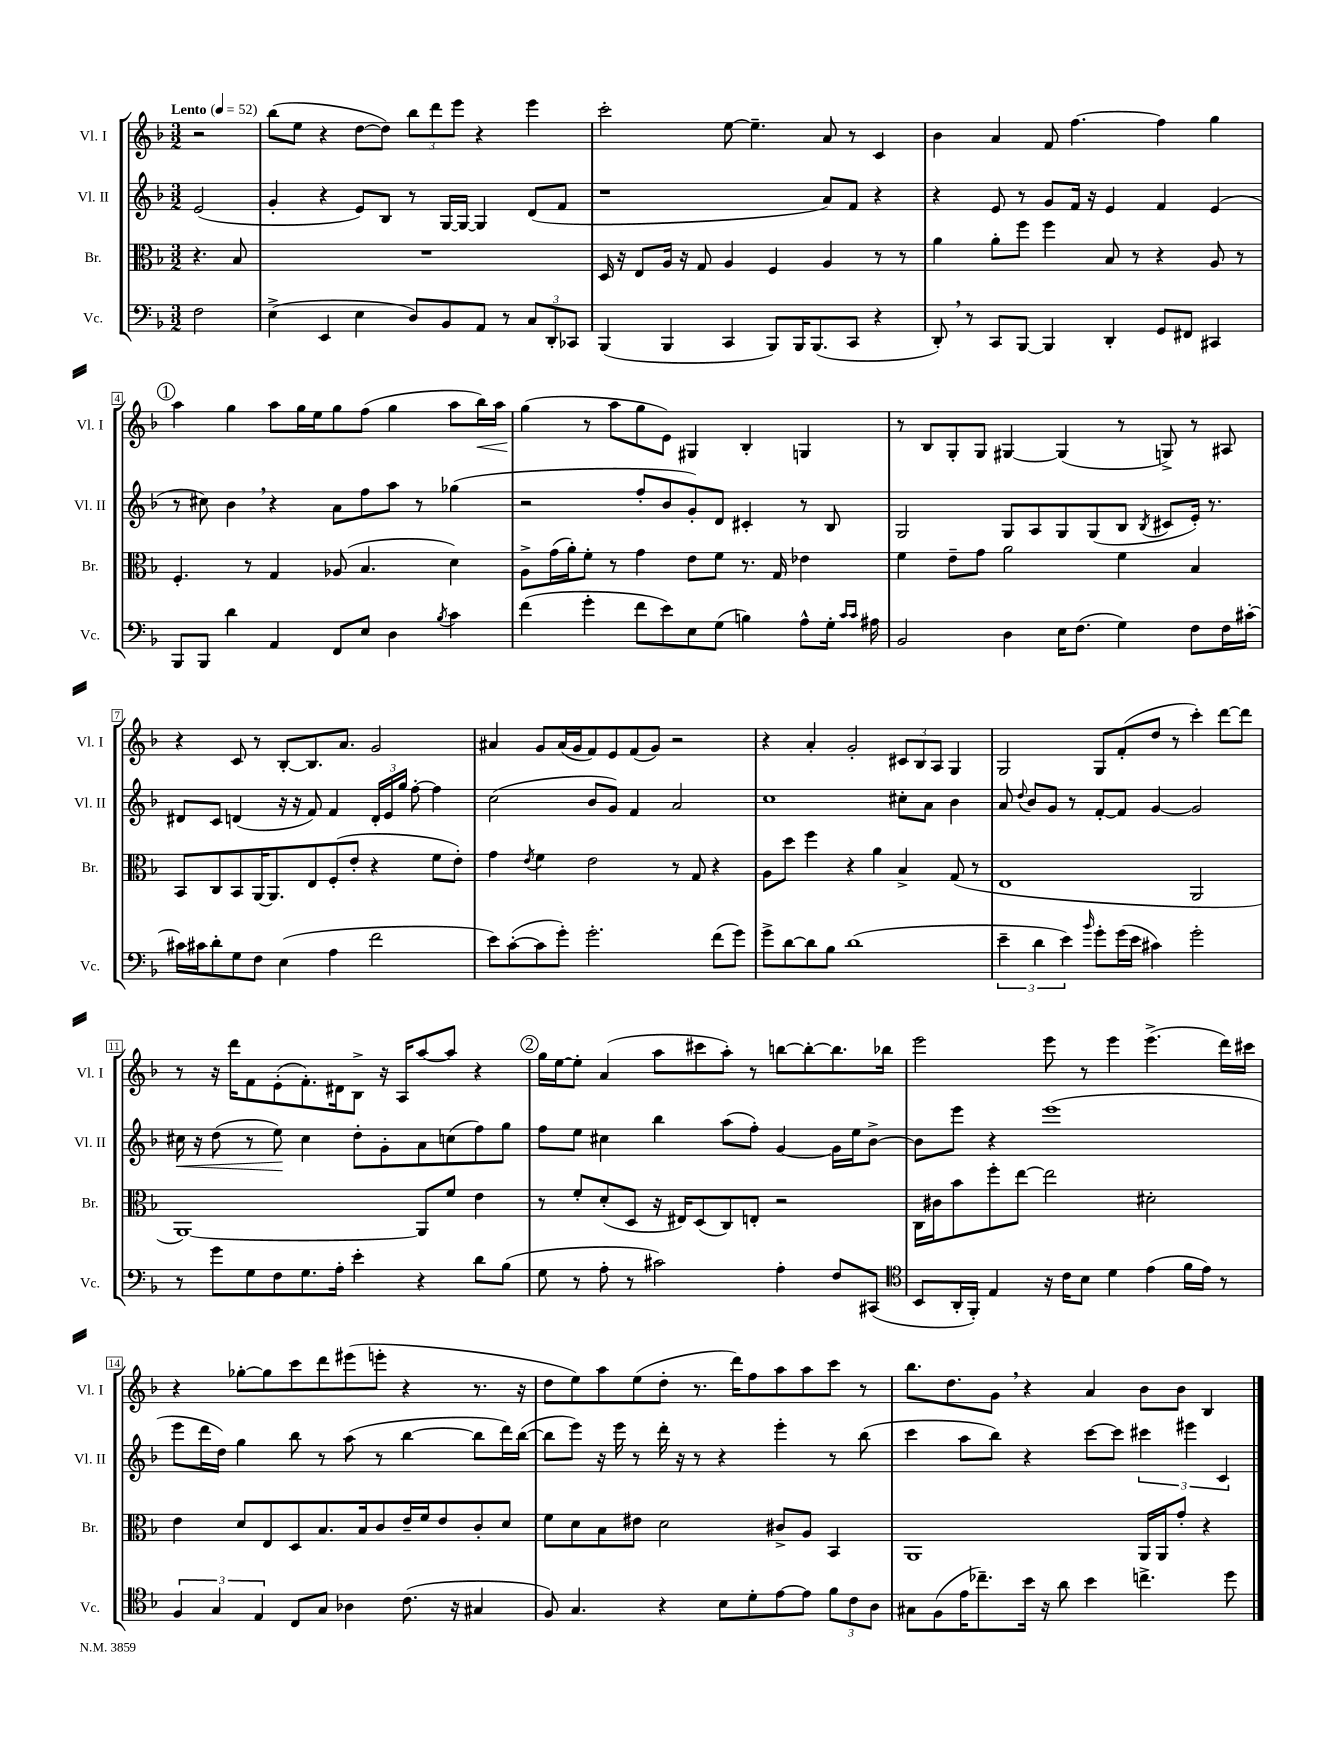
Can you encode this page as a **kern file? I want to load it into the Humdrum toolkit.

**kern	**kern	**kern	**dynam	**kern	**dynam
*part4	*part3	*part2	*part2	*part1	*part1
*staff4	*staff3	*staff2	*staff2	*staff1	*staff1
*I"Vc.	*I"Br.	*I"Vl. II	*	*I"Vl. I	*
*I'Vc.	*I'Br.	*I'Vl. II	*	*I'Vl. I	*
*clefF4	*clefC3	*clefG2	*	*clefG2	*
*k[b-]	*k[b-]	*k[b-]	*	*k[b-]	*
*M3/2	*M3/2	*M3/2	*	*M3/2	*
*MM52	*MM52	*MM52	*	*MM52	*
=	=	=	=	=	=
!	!	!	!	!LO:TX:a:B:t=Lento	!
2F\	4.r	(2e/	.	2r	.
.	8B-/	.	.	.	.
=1	=1	=1	=1	=1	=1
(4E^\	1.r	4g'/	.	(8bb-\L	.
.	.	.	.	8ee\J	.
4EE/	.	4r	.	4r	.
4E\	.	8e/L)	.	[8dd\L	.
.	.	8B-/J	.	8dd\J])	.
8D/L)	.	8r	.	12bb-\L	.
.	.	.	.	12ddd\	.
8BB-/	.	[16G/LL	.	.	.
.	.	.	.	12eee\J	.
.	.	16G/JJ_	.	.	.
8AA/J	.	4G/]	.	4r	.
8r	.	.	.	.	.
12C/L	.	(8d/L	.	4eee\	.
12DD'/	.	.	.	.	.
.	.	8f/J	.	.	.
12CC-X/J	.	.	.	.	.
=2	=2	=2	=2	=2	=2
(4BBB-/	16D/	1r	.	2ccc'\	.
.	16r	.	.	.	.
.	8E/L	.	.	.	.
4BBB-/	16A/Jk	.	.	.	.
.	16r	.	.	.	.
.	8G/	.	.	.	.
4CC/	4A/	.	.	[8ee\	.
.	.	.	.	4.ee~\]	.
8BBB-/L)	4F/	.	.	.	.
16BBB-/K	.	.	.	.	.
(8.BBB-/	.	.	.	.	.
.	4A/	8a/L)	.	8a/	.
8CC/J	.	8f/J	.	8r	.
4r	8r	4r	.	4c/	.
.	8r	.	.	.	.
=3	=3	=3	=3	=3	=3
8DD',/)	4a\	4r	.	4b-\	.
8r	.	.	.	.	.
8CC/L	8a'\L	8e/	.	4a/	.
[8BBB-/J	8ff\J	8r	.	.	.
4BBB-/]	4ff\	8g/L	.	8f/	.
.	.	16f/Jk	.	[4.ff\	.
.	.	16r	.	.	.
4DD'/	8B-/	4e/	.	.	.
.	8r	.	.	.	.
8GG/L	4r	4f/	.	4ff\]	.
8FF#X/J	.	.	.	.	.
4CC#X/	8A/	(4e/	.	4gg\	.
.	8r	.	.	.	.
!!LO:LB:g=z
!!LO:REH:place=s1:t=1
=4	=4	=4	=4	=4	=4
8BBB-/L	4.F'/	8r	.	4aa\	.
8BBB-/J	.	8cc#X\)	.	.	.
4d\	.	4b-,\	.	4gg\	.
.	8r	.	.	.	.
4AA/	4G/	4r	.	8aa\L	.
.	.	.	.	16gg\L	.
.	.	.	.	16ee\J	.
8FF/L	(8A-X/	8a\L	.	8gg\	.
8E/J	4.B-/	8ff\	.	(8ff\J	.
4D\	.	8aa\J	.	4gg\	.
.	.	8r	.	.	.
8qB-/	.	.	.	.	.
4c\	4d\)	(4gg-X\	.	8aa\L	.
!	!	!	!	!	!LO:HP:b
.	.	.	.	16bb-\L)	<
.	.	.	.	16aa\JJ	.
=5	=5	=5	=5	=5	=5
(4f\	8A^\L	2r	.	(4gg\	.
.	(16g\L	.	.	.	.
.	16a'\J)	.	.	.	.
4g'\	8f'\J	.	.	8r	[
.	8r	.	.	8aa\L	.
8f\L	4g\	8ff'/L	.	8gg\	.
8e\)	.	8b-/	.	8e\J)	.
8E\	8e\L	8g'/)	.	4G#X/	.
(8G\J	8f\J	8d/J	.	.	.
4Bn\)	8.r	4c#X'/	.	4B-'/	.
.	16G/	.	.	.	.
8A^^\L	4e-X\	8r	.	4Gn/	.
16G'\Jk	.	8B-/	.	.	.
16qqc/LL	.	.	.	.	.
16qqc/JJ	.	.	.	.	.
16A#X\	.	.	.	.	.
=6	=6	=6	=6	=6	=6
2BB-/	4f\	2G/	.	8r	.
.	.	.	.	8B-/L	.
.	8e~\L	.	.	8G'/	.
.	8g\J	.	.	8G/J	.
4D\	2a\	8G/L	.	[4G#X/	.
.	.	8A/	.	.	.
16E\KL	.	8G/	.	(4G#/]	.
(8.F\J	.	.	.	.	.
.	.	(8G/	.	.	.
4G\)	4f\	8B-/J	.	8r	.
.	.	8qB-/	.	.	.
.	.	8c#X/L	.	8Gn^/)	.
8F\L	4B-/	16e'/Jk)	.	8r	.
.	.	8.r	.	.	.
16F\L	.	.	.	8A#X/	.
[16c#X'\JJ	.	.	.	.	.
!!LO:LB:g=z
=7	=7	=7	=7	=7	=7
16c#X\LL]	8BB-/L	8d#X/L	.	4r	.
16c#X\J	.	.	.	.	.
8d'\	8C/	8c/J	.	.	.
8G\	8BB-/	(4dn/	.	8c/	.
8F\J	[16AA/K	.	.	8r	.
.	8.AA/]	.	.	.	.
(4E\	.	16r	.	[8B-'/L	.
.	.	16r	.	.	.
.	8E/	8f/)	.	8.B-/]	.
4A\	(8F'/	4f/	.	.	.
.	.	.	.	8.a/J	.
.	8e'/J	.	.	.	.
2f\	4r	24d'/LL	.	2g/	.
.	.	24e/	.	.	.
.	.	24gg/JJ	.	.	.
.	.	[8ff'\	.	.	.
.	8f\L	4ff\]	.	.	.
.	8e'\J)	.	.	.	.
=8	=8	=8	=8	=8	=8
8e\L)	4g\	(2cc\	.	4a#X/	.
([8c'\	.	.	.	.	.
.	8qe/	.	.	.	.
8c\]	4f\	.	.	8g/L	.
8g'\J)	.	.	.	(16a#/L	.
.	.	.	.	16g/J	.
2.g'\	2e\	8b-/L	.	8f/)	.
.	.	8g/J)	.	8e/	.
.	.	4f/	.	(8f/	.
.	.	.	.	8g/J)	.
.	8r	2a/	.	2r	.
.	8G/	.	.	.	.
(8f\L	4r	.	.	.	.
8g\J)	.	.	.	.	.
=9	=9	=9	=9	=9	=9
8g^\L	8A\L	1cc	.	4r	.
[8d\	8dd\J	.	.	.	.
8d\]	4ff\	.	.	4a'/	.
8B-\J	.	.	.	.	.
(1d	4r	.	.	2g'/	.
.	4a\	.	.	.	.
.	4B-^/	8cc#X'\L	.	12c#X/L	.
.	.	.	.	12B-/	.
.	.	8a\J	.	.	.
.	.	.	.	12A/J	.
.	(8G/	4b-\	.	4G/	.
.	8r	.	.	.	.
=10	=10	=10	=10	=10	=10
6e~\	1E	8a/	.	2G/	.
.	.	8qqdd/	.	.	.
.	.	8b-/L	.	.	.
6d\	.	.	.	.	.
.	.	8g/J	.	.	.
6e\)	.	.	.	.	.
.	.	8r	.	.	.
16qqb-/	.	.	.	.	.
8g'\L	.	[8f'/L	.	8G/L	.
(16g\L	.	8f/J]	.	(8f'/	.
16e\JJ	.	.	.	.	.
4c#X\)	.	[4g/	.	8dd/J	.
.	.	.	.	8r	.
2g'\	2AA/	2g/]	.	4ccc'\)	.
.	.	.	.	[8ddd\L	.
.	.	.	.	8ddd\J]	.
!!LO:LB:g=z
=11	=11	=11	=11	=11	=11
!	!	!	!LO:HP:b	!	!
8r	[1AA)	16cc#X\	<	8r	.
.	.	16r	.	.	.
8g\L	.	(8dd\	.	16r	.
.	.	.	.	16ddd\KL	.
8G\	.	8r	.	8f\	.
8F\	.	8ee\)	.	(8e'\	.
8.G\	.	4cc#\	[	8.f'\)	.
16A'\Jk	.	.	.	16d#X\k	.
4e'\	.	8dd'\L	.	8B-^\J	.
.	.	8g'\	.	16r	.
.	.	.	.	16A/KL	.
4r	8AA/L]	8a\	.	[8aa/	.
.	8f/J	(8ccn\	.	8aa/J]	.
8d\L	4e\	8ff\)	.	4r	.
(8B-\J	.	8gg\J	.	.	.
!!LO:REH:place=s1:t=2
=12	=12	=12	=12	=12	=12
8G\	8r	8ff\L	.	16gg\LL	.
.	.	.	.	[16ee\J	.
8r	8f'/L	8ee\J	.	8ee'\J]	.
8A'\	(8d'/	4cc#X\	.	(4a/	.
8r	8D/J	.	.	.	.
2c#X\)	16r	4bb-\	.	8aa\L	.
.	16E#X/KL)	.	.	.	.
.	(8D/	.	.	8ccc#X\	.
.	8C/)	(8aa\L	.	8aa'\J)	.
.	8En'/J	8ff'\J)	.	8r	.
4A'\	2r	[4g/	.	[8bbn\L	.
.	.	.	.	8bb'\_	.
8F/L	.	16g\LL]	.	8.bb\]	.
.	.	16ee\J	.	.	.
(8CC#X/J	.	[8b-^\J	.	.	.
.	.	.	.	16bb-X\Jk	.
=13	=13	=13	=13	=13	=13
*clefC4	*	*	*	*	*
8BB-/L	16C\LL	8b-\L]	.	2eee\	.
.	16c#X\J	.	.	.	.
16AA'/L	8b-\	8eee\J	.	.	.
16FF'/JJ)	.	.	.	.	.
4E/	8ff'\	4r	.	.	.
.	[8ee\J	.	.	.	.
16r	2ee\]	(1eee	.	8eee\	.
16c\KL	.	.	.	.	.
8B-\J	.	.	.	8r	.
4d\	.	.	.	4eee\	.
(4e\	2d#X'\	.	.	(4.eee^\	.
16f\LL	.	.	.	.	.
16e\JJ)	.	.	.	.	.
8r	.	.	.	16ddd\LL)	.
.	.	.	.	16ccc#X\JJ	.
!!LO:LB:g=z
=14	=14	=14	=14	=14	=14
6F/	4e\	8eee\L	.	4r	.
.	.	16ddd\L	.	.	.
6G/	.	.	.	.	.
.	.	16dd\JJ)	.	.	.
.	8d/L	4gg\	.	[8gg-X'\L	.
6E/	.	.	.	.	.
.	8E/	.	.	8gg-\]	.
8C/L	8D/	8bb-\	.	8ccc\	.
8G/J	8.B-/	8r	.	8ddd\	.
4A-X\	.	(8aa\	.	(8eee#X\	.
.	16B-/k	.	.	.	.
.	8c/	8r	.	8eeen'\J	.
(8.c\	16e~/L	[4bb-\	.	4r	.
.	16f/J	.	.	.	.
.	8e/	.	.	.	.
16r	.	.	.	.	.
4G#X/	8c'/	8bb-\L]	.	8.r	.
.	8d/J	16ddd\L)	.	.	.
.	.	([16bb-\JJ	.	16r	.
=15	=15	=15	=15	=15	=15
8F/)	8f\L	8bb-\L]	.	8dd\L	.
4.G/	8d\	8eee\J)	.	8ee\)	.
.	8B-\	16r	.	8aa\	.
.	.	16eee\	.	.	.
.	8e#X\J	8r	.	(8ee\	.
4r	2d\	16ddd'\	.	8dd'\J	.
.	.	16r	.	.	.
.	.	8r	.	8.r	.
8B-\L	.	4r	.	.	.
.	.	.	.	16ddd\KL)	.
8d'\	.	.	.	8ff\	.
[8e\	8c#X^/L	4eee'\	.	8aa\	.
8e\J]	8A/J	.	.	8aa\	.
12f\L	4BB-/	8r	.	8ccc\J	.
12c\	.	.	.	.	.
.	.	(8bb-\	.	8r	.
12A\J	.	.	.	.	.
=16	=16	=16	=16	=16	=16
8G#X\L	1AA	4ccc\	.	8.bb-\L	.
(8F\	.	.	.	.	.
.	.	.	.	8.dd\	.
16e\K	.	8aa\L	.	.	.
8.cc-X~\)	.	.	.	.	.
.	.	8bb-\J)	.	8g,\J	.
16b-\Jk	.	4r	.	4r	.
16r	.	.	.	.	.
8a\	.	.	.	.	.
4b-\	.	[8ccc\L	.	4a/	.
.	.	8ccc\J]	.	.	.
4.ccn^\	16AA/LL	6ccc#X\	.	8b-\L	.
.	16AA/J	.	.	.	.
.	8g'/J	.	.	8b-\J	.
.	.	6eee#X\	.	.	.
.	4r	.	.	4B-/	.
.	.	6c/	.	.	.
8dd\	.	.	.	.	.
==	==	==	==	==	==
*-	*-	*-	*-	*-	*-
